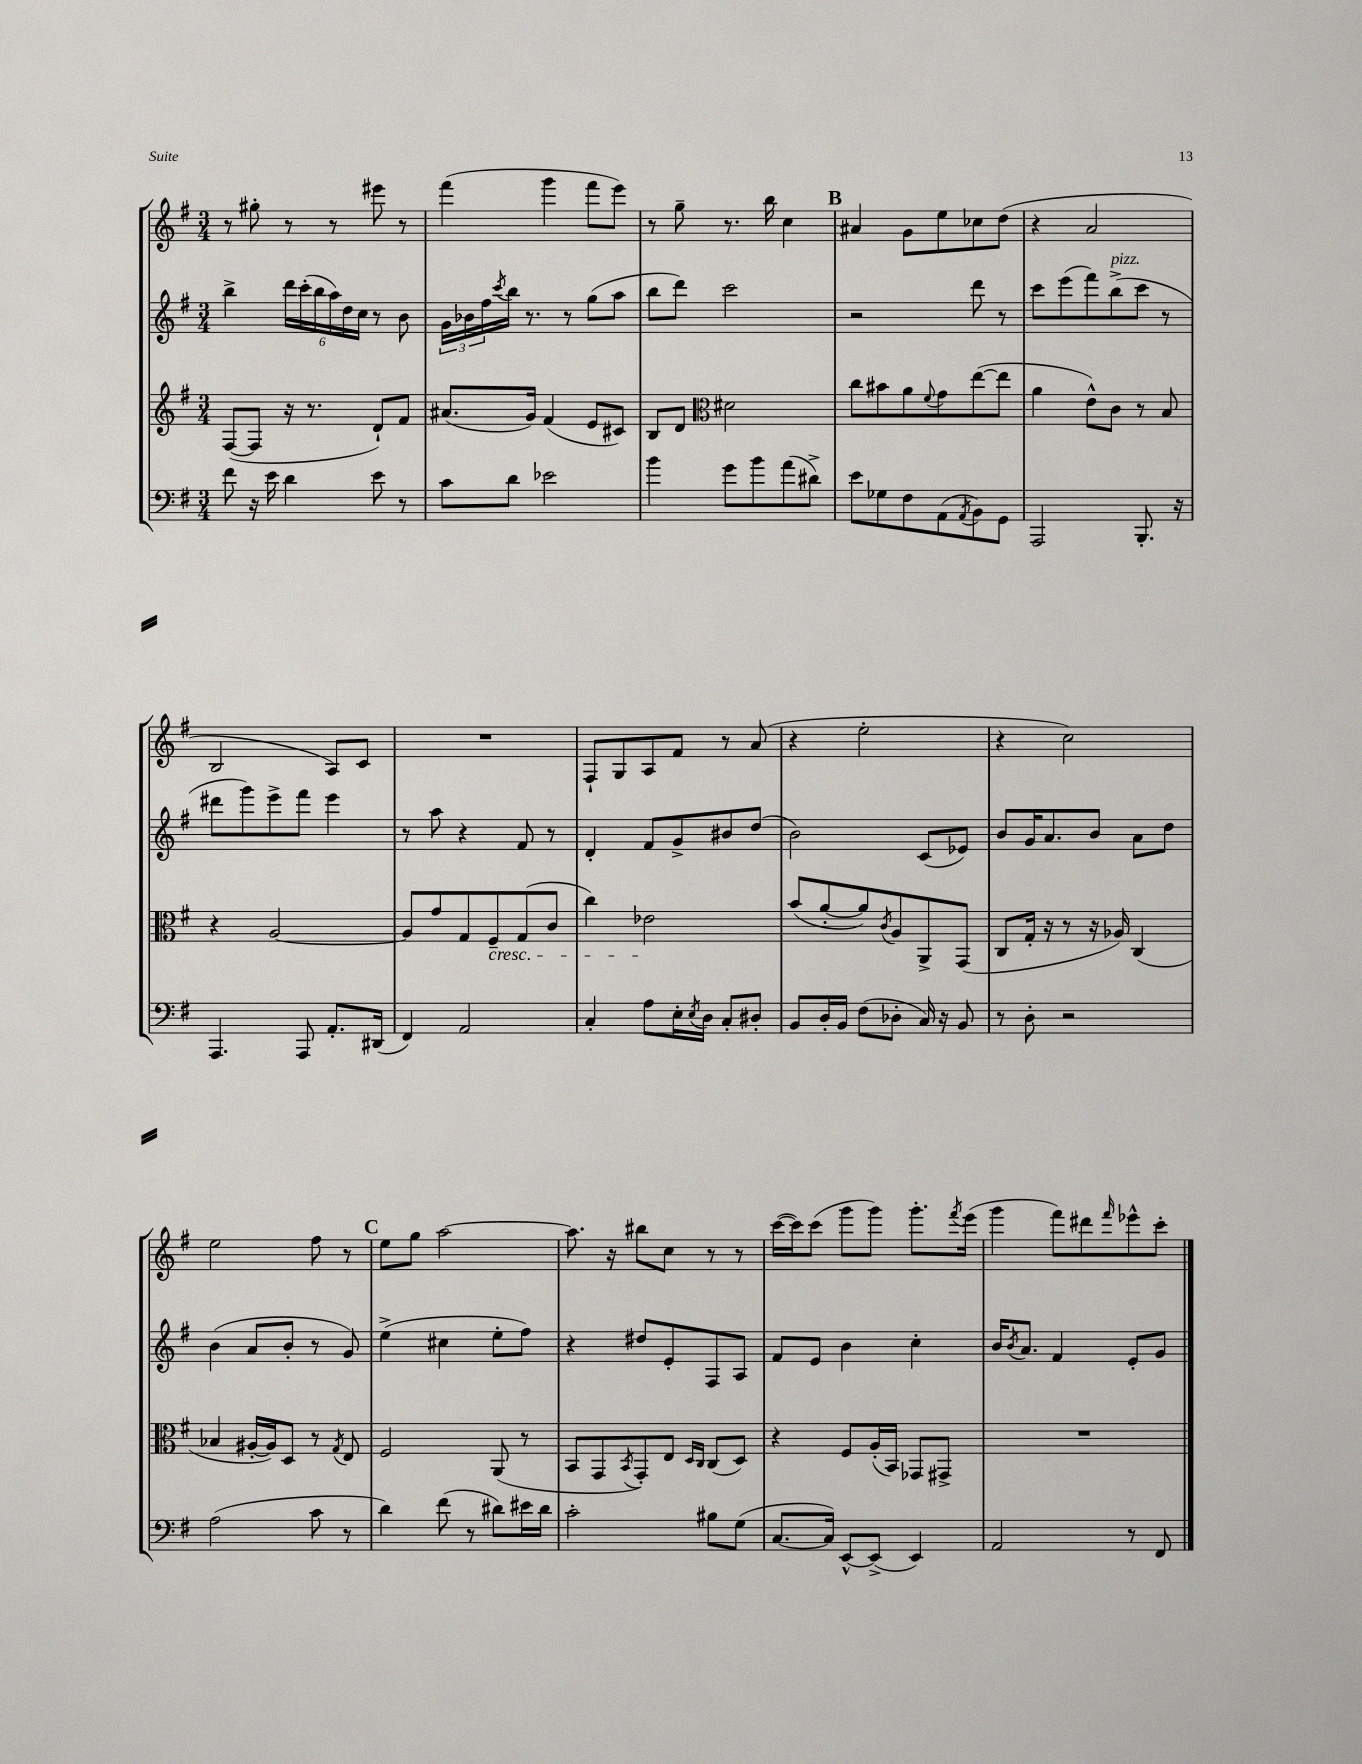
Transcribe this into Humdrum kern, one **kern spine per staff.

**kern	**kern	**kern	**kern
*staff4	*staff3	*staff2	*staff1
*clefF4	*clefG2	*clefG2	*clefG2
*k[f#]	*k[f#]	*k[f#]	*k[f#]
*M3/4	*M3/4	*M3/4	*M3/4
8f#	([8F#	4bb^	8r
16r	8F#]	.	8gg#'
16e	.	.	.
4d	16r	24ddd	8r
.	.	(24ccc'	.
.	8.r	.	.
.	.	24bb	.
.	.	24aa)	8r
.	.	24dd	.
.	.	24cc	.
8e	8d`)	8r	8eee#
8r	8f#	8b	8r
=	=	=	=
8c	(8.a#	24g	(4fff#
.	.	24b-	.
.	.	24ff#	.
.	.	8qccc	.
8d	.	16bb	.
.	16g)	8.r	.
2e-	(4f#	.	4ggg
.	.	8r	.
.	8e	(8gg	8fff#
.	8c#)	8aa	8eee)
=	=	=	=
4b	8B	8bb	8r
.	8d	8ddd)	8gg~
*	*clefC3	*	*
8g	2d#	2ccc	8.r
8b	.	.	.
.	.	.	16bb
(8a	.	.	4cc
8d#^)	.	.	.
=	=	=	=
8e	8cc	2r	4a#
8G-	8b#	.	.
8F#	8a	.	8g
.	8qqf#	.	.
(8AA	8g	.	8ee
8qAA	.	.	.
8BB)	([8ee	8ddd	8cc-
8GG	8ee]	8r	(8dd
=	=	=	=
2AAA	4a	8ccc	4r
.	.	(8eee	.
.	8e^^)	8fff#)	2a
.	8c	(8bb^	.
8.BBB'	8r	8ccc	.
.	8B	8r	.
16r	.	.	.
=	=	=	=
4.AAA	4r	8ddd#	2B
.	.	8ggg)	.
.	[2A	8eee^	.
8AAA	.	8fff#	.
8.AA'	.	4eee	8A)
.	.	.	8c
(16DD#	.	.	.
=	=	=	=
4FF#)	8A]	8r	2.r
.	8g	8aa	.
2AA	8G	4r	.
.	8F#~	.	.
.	(8G	8f#	.
.	8c	8r	.
=	=	=	=
4C'	4cc)	4d'	8F#`
.	.	.	8G
8A	2e-	8f#	8A
16E'	.	8g^	8f#
8qE	.	.	.
16D	.	.	.
8C'	.	8b#	8r
8D#'	.	(8dd	(8a
=	=	=	=
8BB	(8b	2b)	4r
16D'	[8a'	.	.
16BB	.	.	.
(8F#	8a])	.	2ee'
.	8qc	.	.
8D-'	8A	.	.
16C)	8AA^	(8c	.
16r	.	.	.
8BB	(8GG	8e-)	.
=	=	=	=
8r	8C	8b	4r
8D'	16G'	16g	.
.	16r	8.a	.
2r	8r	.	2cc)
.	16r	8b	.
.	16A-)	.	.
.	(4C	8a	.
.	.	8dd	.
=	=	=	=
(2A	4B-	(4b	2ee
.	[16A#'	8a	.
.	16A#])	.	.
.	8D	8b'	.
8c	8r	8r	8ff#
.	8qG	.	.
8r	8E	8g)	8r
=	=	=	=
4d)	2F#	(4ee^	8ee
.	.	.	8gg
(8f#	.	4cc#	[2aa
8r	.	.	.
8d#)	(8AA	8ee'	.
16e#	8r	8ff#)	.
16d#	.	.	.
=	=	=	=
2c'	8BB	4r	8.aa]
.	8GG	.	.
.	.	.	16r
.	8qBB	.	.
.	8GG')	8dd#	8bb#
.	8E	8e'	8cc
.	16qqD	.	.
.	16qqC	.	.
8B#	(8C	8F#	8r
(8G	8D)	8A	8r
=	=	=	=
[8.C	4r	8f#	([16ccc
.	.	.	16ccc])
.	.	8e	(8ccc
16C])	.	.	.
[8EE^^	8F#	4b	8ggg
(8EE^]	(16A'	.	8ggg)
.	16BB)	.	.
4EE)	8GG-	4cc'	8.ggg'
.	8GG#^	.	.
.	.	.	8qfff#
.	.	.	(16eee
=	=	=	=
2AA	2.r	16b	4ggg
.	.	8qb	.
.	.	8.a	.
.	.	4f#	8fff#)
.	.	.	8ddd#
.	.	.	16qqfff#
8r	.	8e'	8eee-^^
8FF#	.	8g	8ccc'
==	==	==	==
*-	*-	*-	*-
